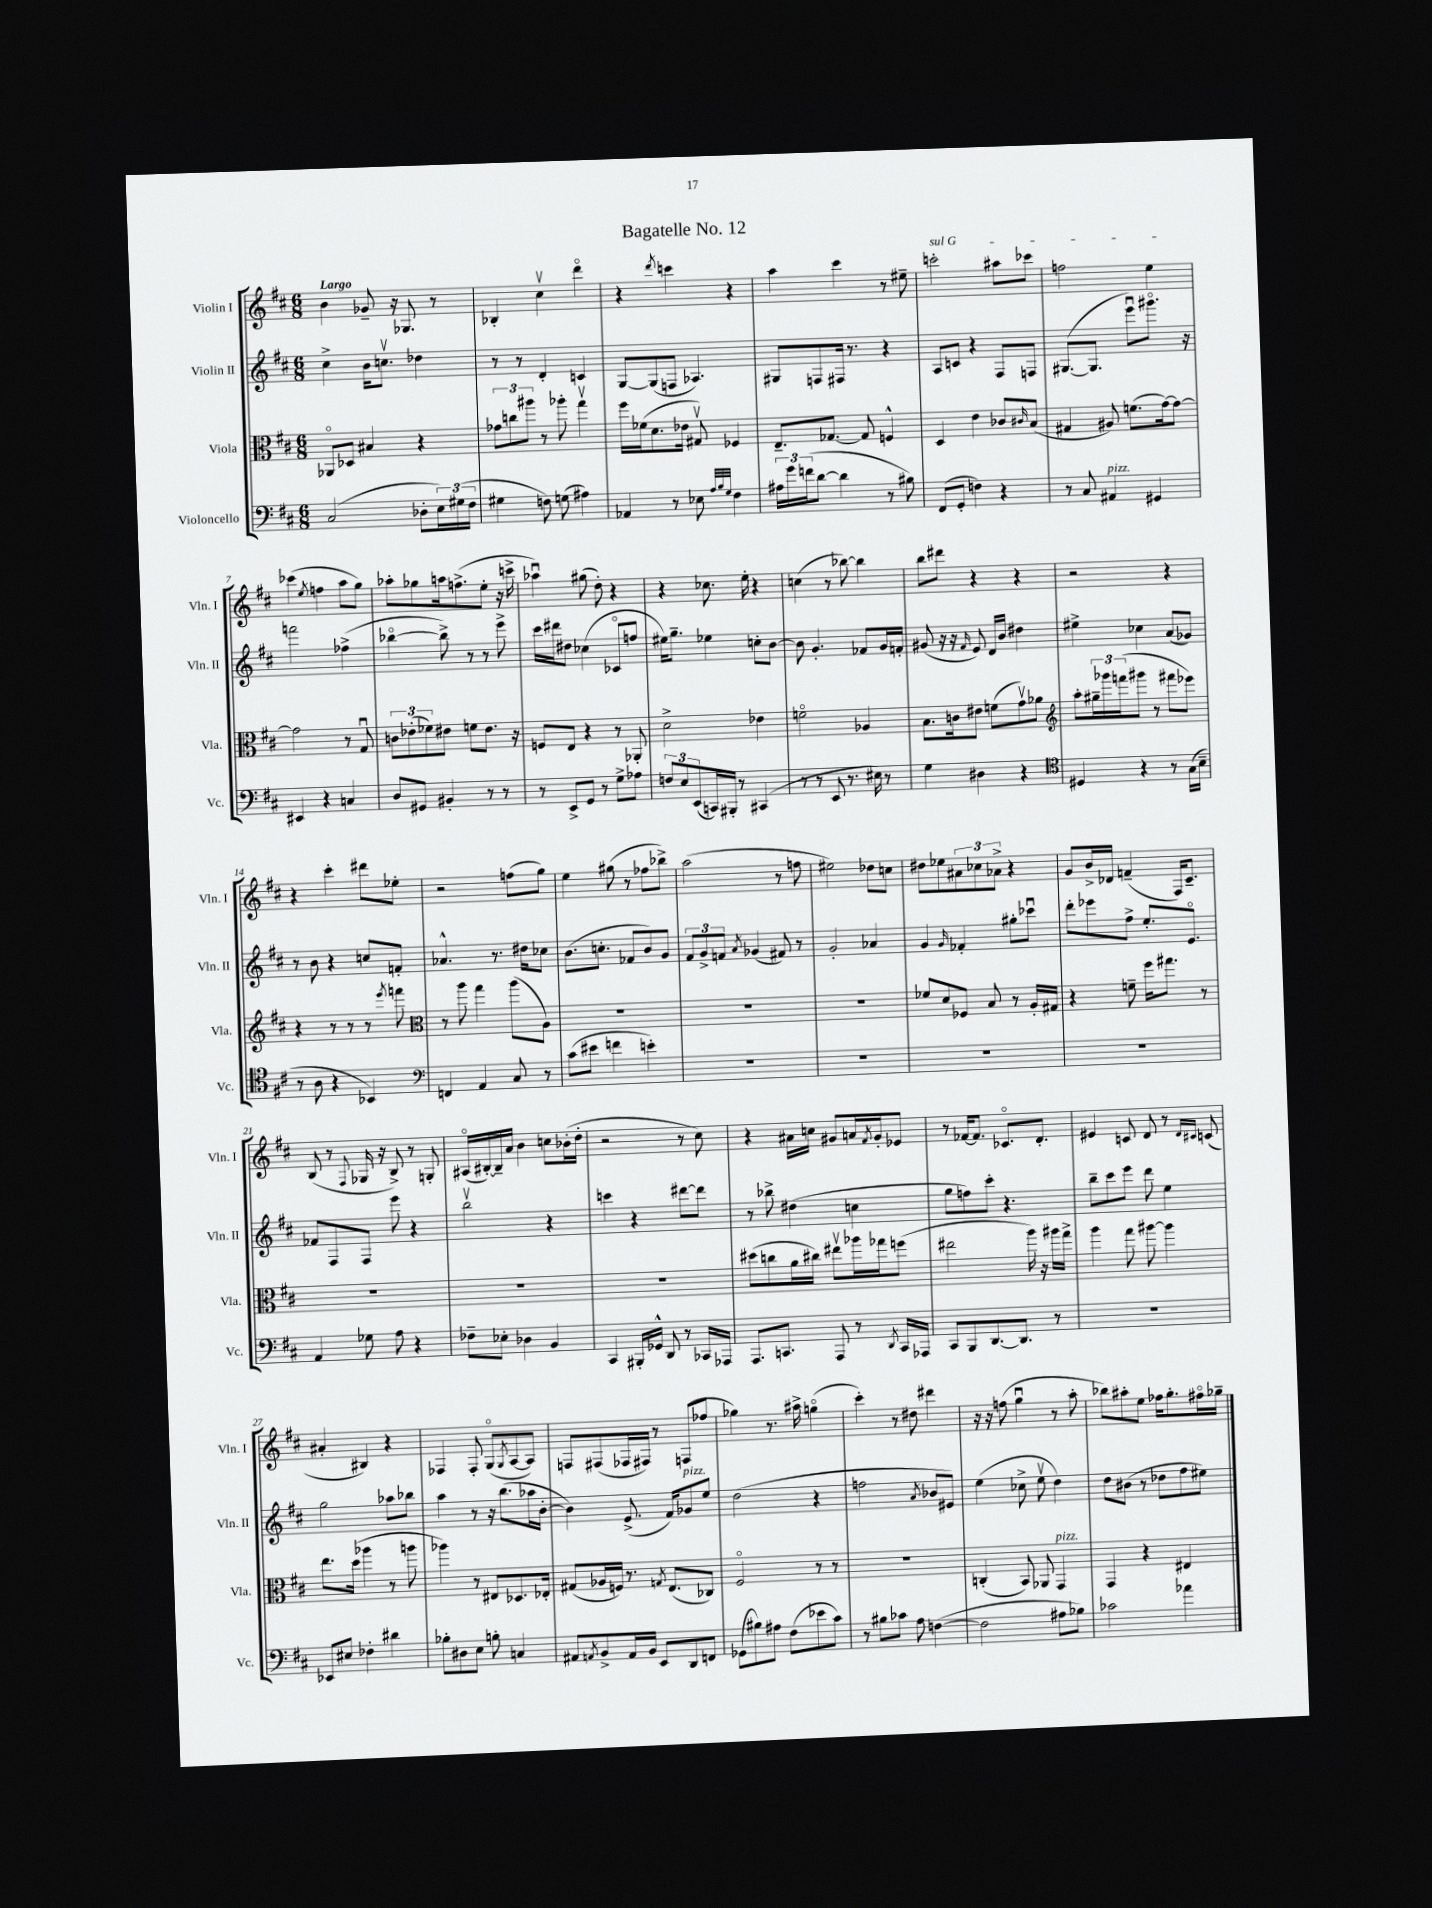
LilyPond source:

\header { title = "Bagatelle No. 12" }
<<
\new StaffGroup <<
\new Staff = "s0" \with { instrumentName = "Violin I" shortInstrumentName = "Vln. I" } {
    \clef treble \key d \major \numericTimeSignature \time 6/8 \tempo "Largo"
    b'4 ges'8-- r16 ges8. r8 |
    bes4-. cis''4\upbow d'''4\flageolet |
    r4 \acciaccatura { d'''8 } c'''4 r4 |
    a''4 cis'''4 r8 eis''8-- |
    \once \override TextSpanner.bound-details.left.text = \markup { \italic "sul G" } c'''2-.\startTextSpan ais''8 ces'''8 |
    f''2 e''4\stopTextSpan |
    ces'''4( \acciaccatura { e''8 } f''4 a''8 g''8) |
    aes''8-. ges''8 a''16 f''8.->( e''8-. r16 c'''16-> |
    aes''4\downbow) gis''8( d''8-.) r4 |
    r4 ces''8. e''16-. r4 |
    c''4( r8 bes''8~) bes''4 |
    b''8 dis'''8 r4 r4 |
    r2 r4 |
    r4 cis'''4-. dis'''8 ees''8-. |
    r2 f''8( g''8) |
    e''4 gis''8( r8 fes''8 bes''8->) |
    a''2( r8 f''8 |
    eis''2) des''8 c''8 |
    dis''8 ees''8 \tuplet 3/2 { ais'8 ces''8 aes'8-> } r4 |
    g'8 b'16-> des'16 f'4--( fis16) cis'8.-- |
    b8( r8 \appoggiatura { fis8 } ges16 r16 b8->) r8 g8-. |
    ais16\flageolet( bis16~-.) bis16-- a'16 b'4 c''8 bes'16-.( d''16-. |
    r2 r8 cis''8) |
    r4 ais'16 c''16 gis'8 a'16 \acciaccatura { fis'8 } gis'16-. ees'8 |
    r8 fes'16~ fes'8. ces'8.\flageolet d'8.-. |
    eis'4 c'8 d'8 r8 \grace { d'16 cis'16 } c'8( |
    ais'4-. bis4) r4 |
    fes4 fes8-. g8\flageolet( \acciaccatura { g8 } a8~ a8) |
    f8 fis8( fes16 fis16) r8 f8( fes''8 |
    ges''4) r8. ais''16-> g''4\flageolet( |
    cis'''4-.) r8 dis''8 dis'''4 |
    r16 r16 f''8( g''4\downbow r8 a''8-. |
    bes''8) ais''8-. e''8 fes''16 g''8.-. fis''16\flageolet ges''16-- \bar "|." |
}
\new Staff = "s1" \with { instrumentName = "Violin II" shortInstrumentName = "Vln. II" } {
    \clef treble \key d \major \numericTimeSignature \time 6/8
    cis''4-> b'16 c''8.\upbow des''4 |
    r8 r8 d'4-. c'4 |
    g8~ g8( f8 aes4.) |
    gis8 f8 fis16 r8. r4 |
    a8 c'8 r4 fis8 f8 |
    gis8.~( gis8. e'''8\downbow) gis'''8.\flageolet r16 |
    f'''2 fes''4->( |
    bes''4~\flageolet bes''8->) r8 r8 e'''8-> |
    cis'''16 dis'''16 dis''8 ces''4( ces'8\flageolet f''8 |
    eis''16) g''8.-- ees''4 c''8-. b'8~ |
    b'8 g'4.-. fes'8 g'16 f'16-. |
    gis'8( r16 r16 \grace { fis'16 } e'8) d'16 b'16 dis''4 |
    eis''4-> ces''4 a'8( ges'8) |
    r8 b'8 r4 c''8 f'8-. |
    aes'4.-^ r8. dis''16 ces''8 |
    b'8.( c''8.-. fes'8 b'8) g'8 |
    \tuplet 3/2 { fis'8 g'8-> f'8 } \acciaccatura { a'8 } ges'4( fis'8) r8 |
    g'2-. aes'4 |
    g'4 \grace { g'16 } fes'4-. gis''8-. ces'''8\downbow |
    d'''8-. ees'''8 fis''8-> e''8.-. e'8.\flageolet |
    fes'8 fis8 fis8 e'''8 r4 |
    b''2\upbow r4 |
    c'''4 r4 dis'''8~ dis'''8 |
    r8 bes''8-> dis''4( c''4 |
    g''8 f''8) cis'''8-. r4. |
    b''8-- cis'''8 e'''8 d'''8 e''4 |
    g''2 aes''8 bes''8 |
    a''4 r8 r16 b''8.( aes''16 b'16~-. |
    b'4) e'8.->( fis'16) ges'8^\markup { \italic "pizz." } e''8 |
    d''2( r4 |
    f''2 \acciaccatura { a'8 } bes'8 eis'8) |
    e''4( ces''8-> e''8\upbow d''4) |
    d''8 bis'8( r8 des''8 fis''8 eis''8) \bar "|." |
}
\new Staff = "s2" \with { instrumentName = "Viola" shortInstrumentName = "Vla." } {
    \clef alto \key d \major \numericTimeSignature \time 6/8
    aes,8\flageolet des8 bis4 r4 |
    \tuplet 3/2 { ges'8 c''8 ais''8 } r8 aes''8-. g''4\upbow |
    fis''16 fes'16( d'8. ees'16 gis8\upbow) fes4 |
    e8.-- ges8.~ ges8 f4-^ |
    d4 e'4 ces'8 \grace { cis'16 } b8( |
    gis4 ais8) f'8.( g'16~) g'8~ |
    g'2 r8 g8\downbow |
    \tuplet 3/2 { c'8 ees'8-.( fes'8) } eis'8 f'8 eis'8. r16 |
    f8 e8 r4 r8 aes,8-. |
    d'2-> ees'4 |
    f'2\flageolet aes4 |
    b8. c'16 eis'8 f'8( g'8\upbow) aes'8 |
    \clef treble a''8-. \tuplet 3/2 { gis''16-- ges'''16 f'''16( } gis'''8 r8 fis'''8 ees'''8) |
    r4 r8 r8 r8 \acciaccatura { e'''8 } f'''8 |
    \clef alto r8 a''8 g''4 a''8( a8) |
    R2. |
    R2. |
    R2. |
    fes'8 d'8 fes8 b8 r8 a16-. gis16 |
    r4 f'8-- fis''16 gis''8. r8 |
    R2. |
    R2. |
    R2. |
    dis''8( c''8 a'16 cis''16) eis''8\upbow aes''16 ges''16 f''8( |
    eis''2 a''16) r16 ais''16 g''16-> |
    a''4 g''8 ais''8~ ais''4 |
    e''8. d''16( aes''4 r8 a''8 |
    aes''4) r8 eis8 des8. ees16-. |
    gis8( aes16 f16) r8. \acciaccatura { g8 } e8.( ces8) |
    fis2\flageolet r8 r8 |
    R2. |
    c4-.( b,8) aes,8 g,4^\markup { \italic "pizz." } |
    g,4 r4 eis4 \bar "|." |
}
\new Staff = "s3" \with { instrumentName = "Violoncello" shortInstrumentName = "Vc." } {
    \clef bass \key d \major \numericTimeSignature \time 6/8
    cis2( des8-. \tuplet 3/2 { e16) gis16( fis16 } |
    gis4 f8) g8( ais4) |
    aes,4 r8 ees8 \grace { a32 b32 g32 } fis4 |
    \tuplet 3/2 { ais16 g'16 f'16( } d'8~ d'4 r8 bis8) |
    fis,8( g,8-. f4) r4 |
    r8 cis8 ais,4^\markup { \italic "pizz." } gis,4 |
    eis,4 r4 c4 |
    d8 gis,8 bis,4-. r8 r8 |
    r8 e,8-> g,8 r8 g8-> aes8 |
    \tuplet 3/2 { f8 e8 e,8( } c,16) bis,,16-. r8 cis,4( |
    r8 r8 e,8 r8. eis16) r8 |
    g4 dis4 r4 |
    \clef tenor dis4 r4 r8 g16( b16-- |
    r8 a8 r4 bes,4) |
    \clef bass f,4 a,4 cis8 r8 |
    cis'8( eis'8 f'4 e'4-.) |
    R2. |
    R2. |
    R2. |
    R2. |
    a,4 ges8 a8 r4 |
    fes8-- ees8-. des4 b,4 |
    cis,4 bis,,16-. ges,16-^ d,8 r8 ces,16 aes,,16 |
    a,,8. c,8. a,,8 r8 \acciaccatura { d,8 } c,16 aes,,16 |
    cis,8 b,,8 d,8.~ d,8. r8 |
    R2. |
    ees,8 eis8 fes4-. dis'4 |
    bes8-. dis8 e8 b8-. c4 |
    ais,8 \acciaccatura { a,8 } b,8-> a,16 b,16 e,8 d,8 f,8 |
    ges,8( bis8) ais8 fis8( ees'8 cis'8) |
    r8 bis8 ces'8 a8 f4~( |
    f2 ais8 bes8) |
    ces'2 aes'4 \bar "|." |
}
>>
>>
